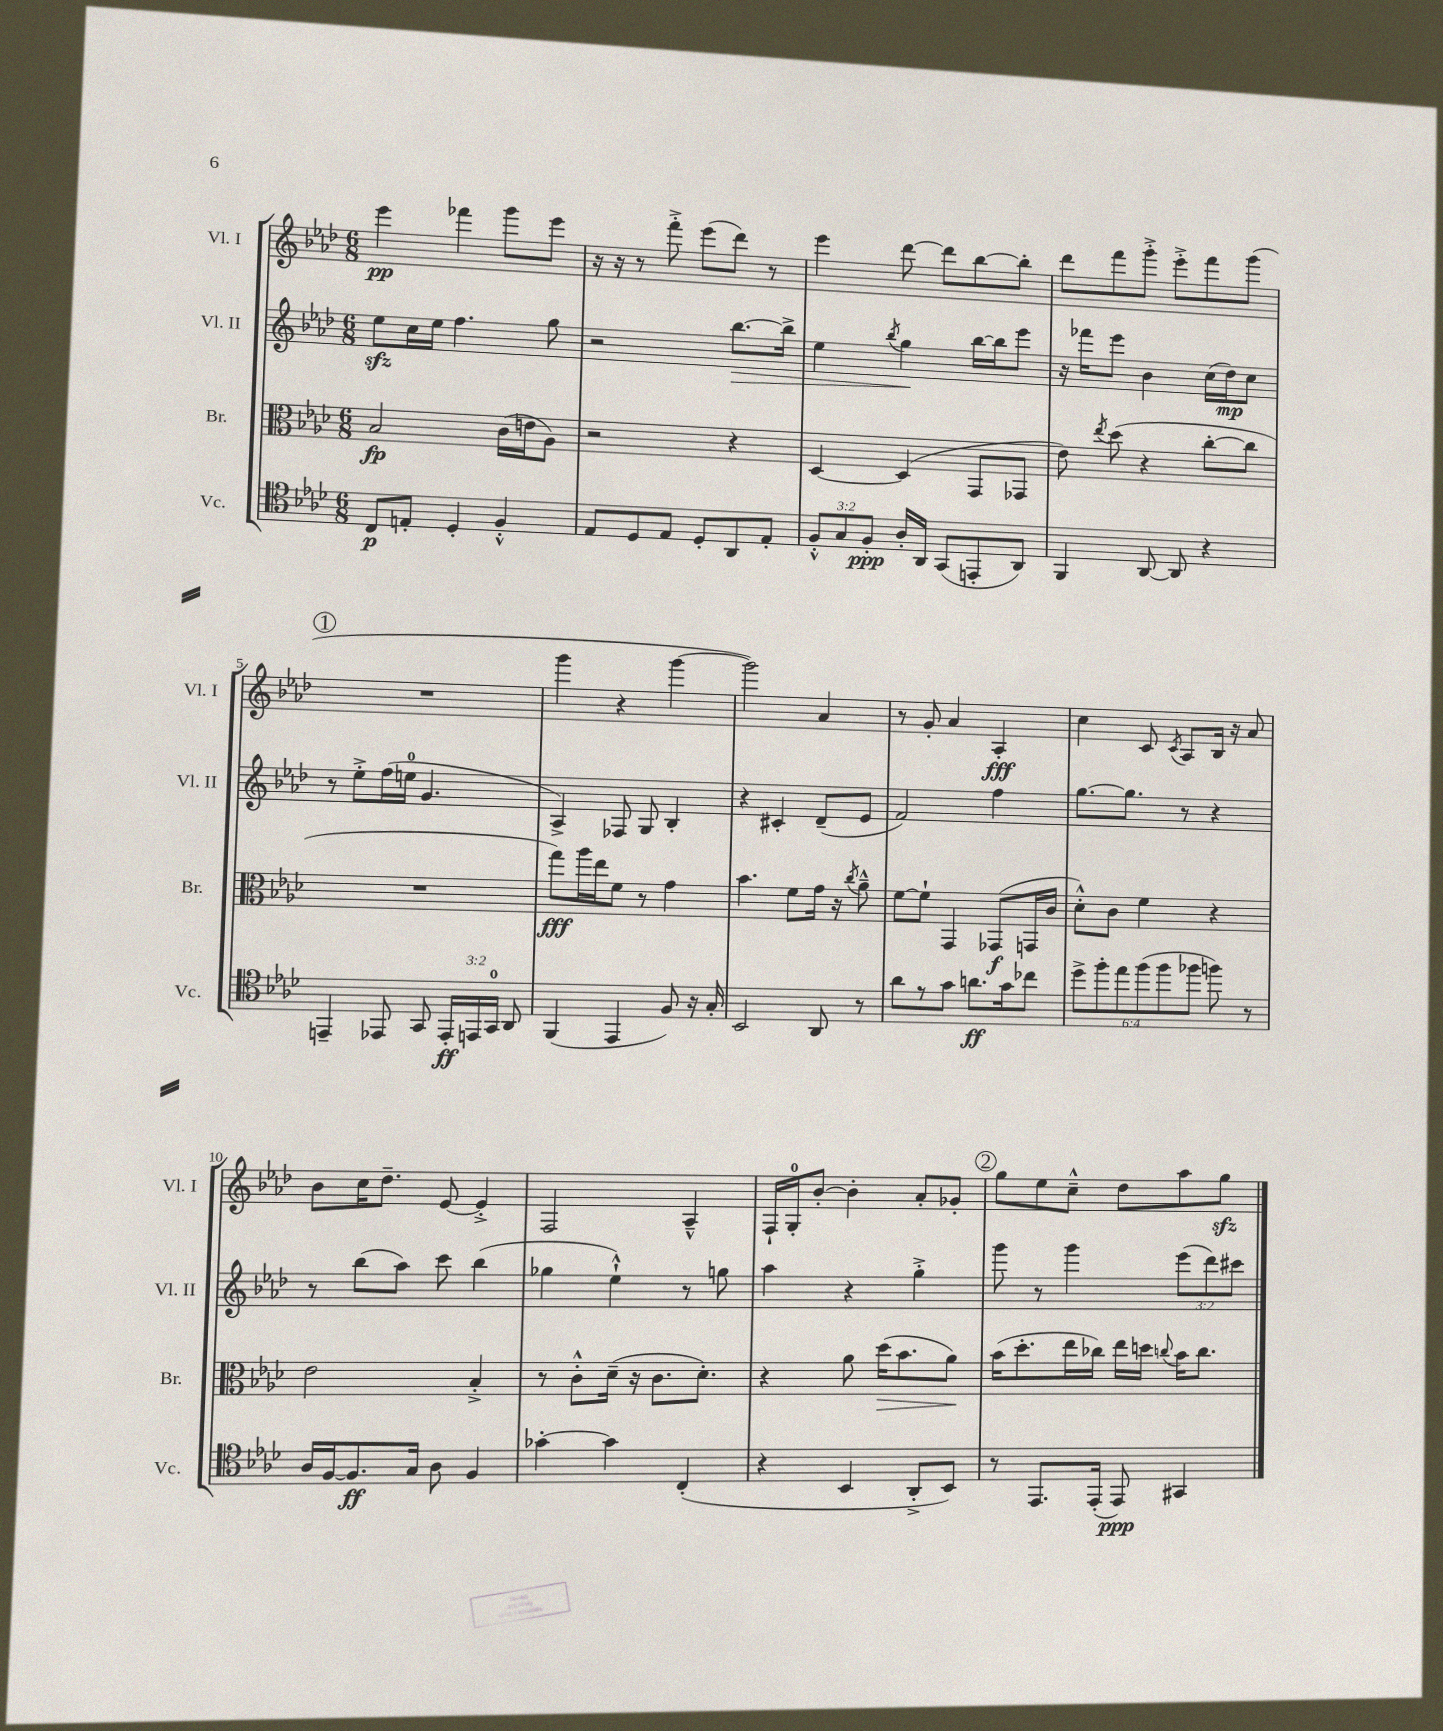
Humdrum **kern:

**kern	**kern	**kern	**kern
*staff4	*staff3	*staff2	*staff1
*clefC4	*clefC3	*clefG2	*clefG2
*k[b-e-a-d-]	*k[b-e-a-d-]	*k[b-e-a-d-]	*k[b-e-a-d-]
*M6/8	*M6/8	*M6/8	*M6/8
8C	2B-	8ee-	4eee-
8E'	.	16cc	.
.	.	16ee-	.
4D-'	.	4.ff	4fff-
4F'^^	(16c	.	8ggg
.	16e	.	.
.	8A-)	8gg	8eee-
=	=	=	=
8E-	2r	2r	16r
.	.	.	16r
8D-	.	.	8r
8E-	.	.	8fff'^
8D-'	.	.	(8eee-
8AA-	4r	[8.bb-	8ddd-)
8E-'	.	.	8r
.	.	16bb-^]	.
=	=	=	=
12F'^^	[4D-	4ee-	4eee-
12G	.	.	.
12F'	.	.	.
.	.	8qbb-	.
16A-'	(4D-]	4gg	[8ddd-
16AA-	.	.	.
(8GG	.	.	8ddd-]
8EE'	8GG	[16bb-	[8bb-
.	.	16bb-]	.
8AA-)	8GG-	8eee-	8bb-']
=	=	=	=
4FF	8e-)	16r	8ddd-
.	.	16fff-	.
.	8qee-	.	.
.	(8dd-	8eee-	8fff
[8AA-	4r	4b-	8ggg'^
8AA-]	.	.	8eee-'^
4r	[8cc'	(16cc	8fff
.	.	16dd-)	.
.	8cc]	8cc	(8ggg
=	=	=	=
4EE~	2.r	8r	2.r
.	.	8ee-'^	.
8EE-	.	(16ff	.
.	.	16ee	.
8GG	.	4.g	.
24EE-'	.	.	.
24EE	.	.	.
24GG	.	.	.
8AA-	.	.	.
=	=	=	=
(4FF	8gg)	4A-^)	4ggg
.	16aa-	.	.
.	16ee-	.	.
4EE-	8f	8F-	4r
.	8r	8G	.
8F)	4g	4B-'	[4ggg
16r	.	.	.
16G'	.	.	.
=	=	=	=
2BB-	4.b-	4r	2ggg])
.	.	4c#'	.
.	8f	.	.
8AA-	16g	(8d-~	4a-
.	16r	.	.
.	8qcc	.	.
8r	8a-~^^	8e-	.
=	=	=	=
8a-	[8f	2f)	8r
8r	8f`]	.	8g'
8g	4GG	.	4a-
8.a	.	.	.
.	(8GG-	4ff	4A-'
16g	.	.	.
8cc-	16GG	.	.
.	16c	.	.
=	=	=	=
12dd-^	8d-'^^)	[8.gg	4cc
12ff'	.	.	.
.	8c	.	.
12ee-	.	.	.
.	.	8.gg]	.
(12ff	4f	.	8c
12ff	.	.	.
.	.	.	8qc
.	.	8r	8A-
12ff-	.	.	.
8ff)	4r	4r	16B-
.	.	.	16r
8r	.	.	8a-
=	=	=	=
16A-	2e-	8r	8b-
[16F	.	.	.
8.F]	.	(8bb-	16cc
.	.	.	8.dd-~
.	.	8aa-)	.
16G	.	.	.
8A-	.	8ccc	[8e-
4F	4B-'^	(4bb-	4e-'^]
=	=	=	=
[4g-'	8r	4gg-	2F
.	8c'^^	.	.
4g-]	(16d-~	4ee-`^^)	.
.	16r	.	.
.	8.c	.	.
(4C'	.	8r	4A-~^^
.	8.d-')	.	.
.	.	8gg	.
=	=	=	=
4r	4r	4aa-	16F`
.	.	.	16G'
.	.	.	[8b-'
4BB-	8a-	4r	4b-']
.	(16dd-	.	.
.	8.b-	.	.
8AA-'^	.	4gg'^	8a-'
8BB-)	8a-)	.	8g-'
=	=	=	=
8r	(16b-	8ggg	8gg
.	8.dd-'	.	.
8.EE-	.	8r	8ee-
.	16ee-	4ggg	8cc~^^
(16EE-'	16cc-)	.	.
8EE-)	16ee-	.	8dd-
.	16dd	.	.
.	8qqcc	.	.
4GG#	16b-	(12eee-	8aa-
.	8.cc	.	.
.	.	12ddd-)	.
.	.	.	8gg
.	.	12ccc#	.
==	==	==	==
*-	*-	*-	*-
